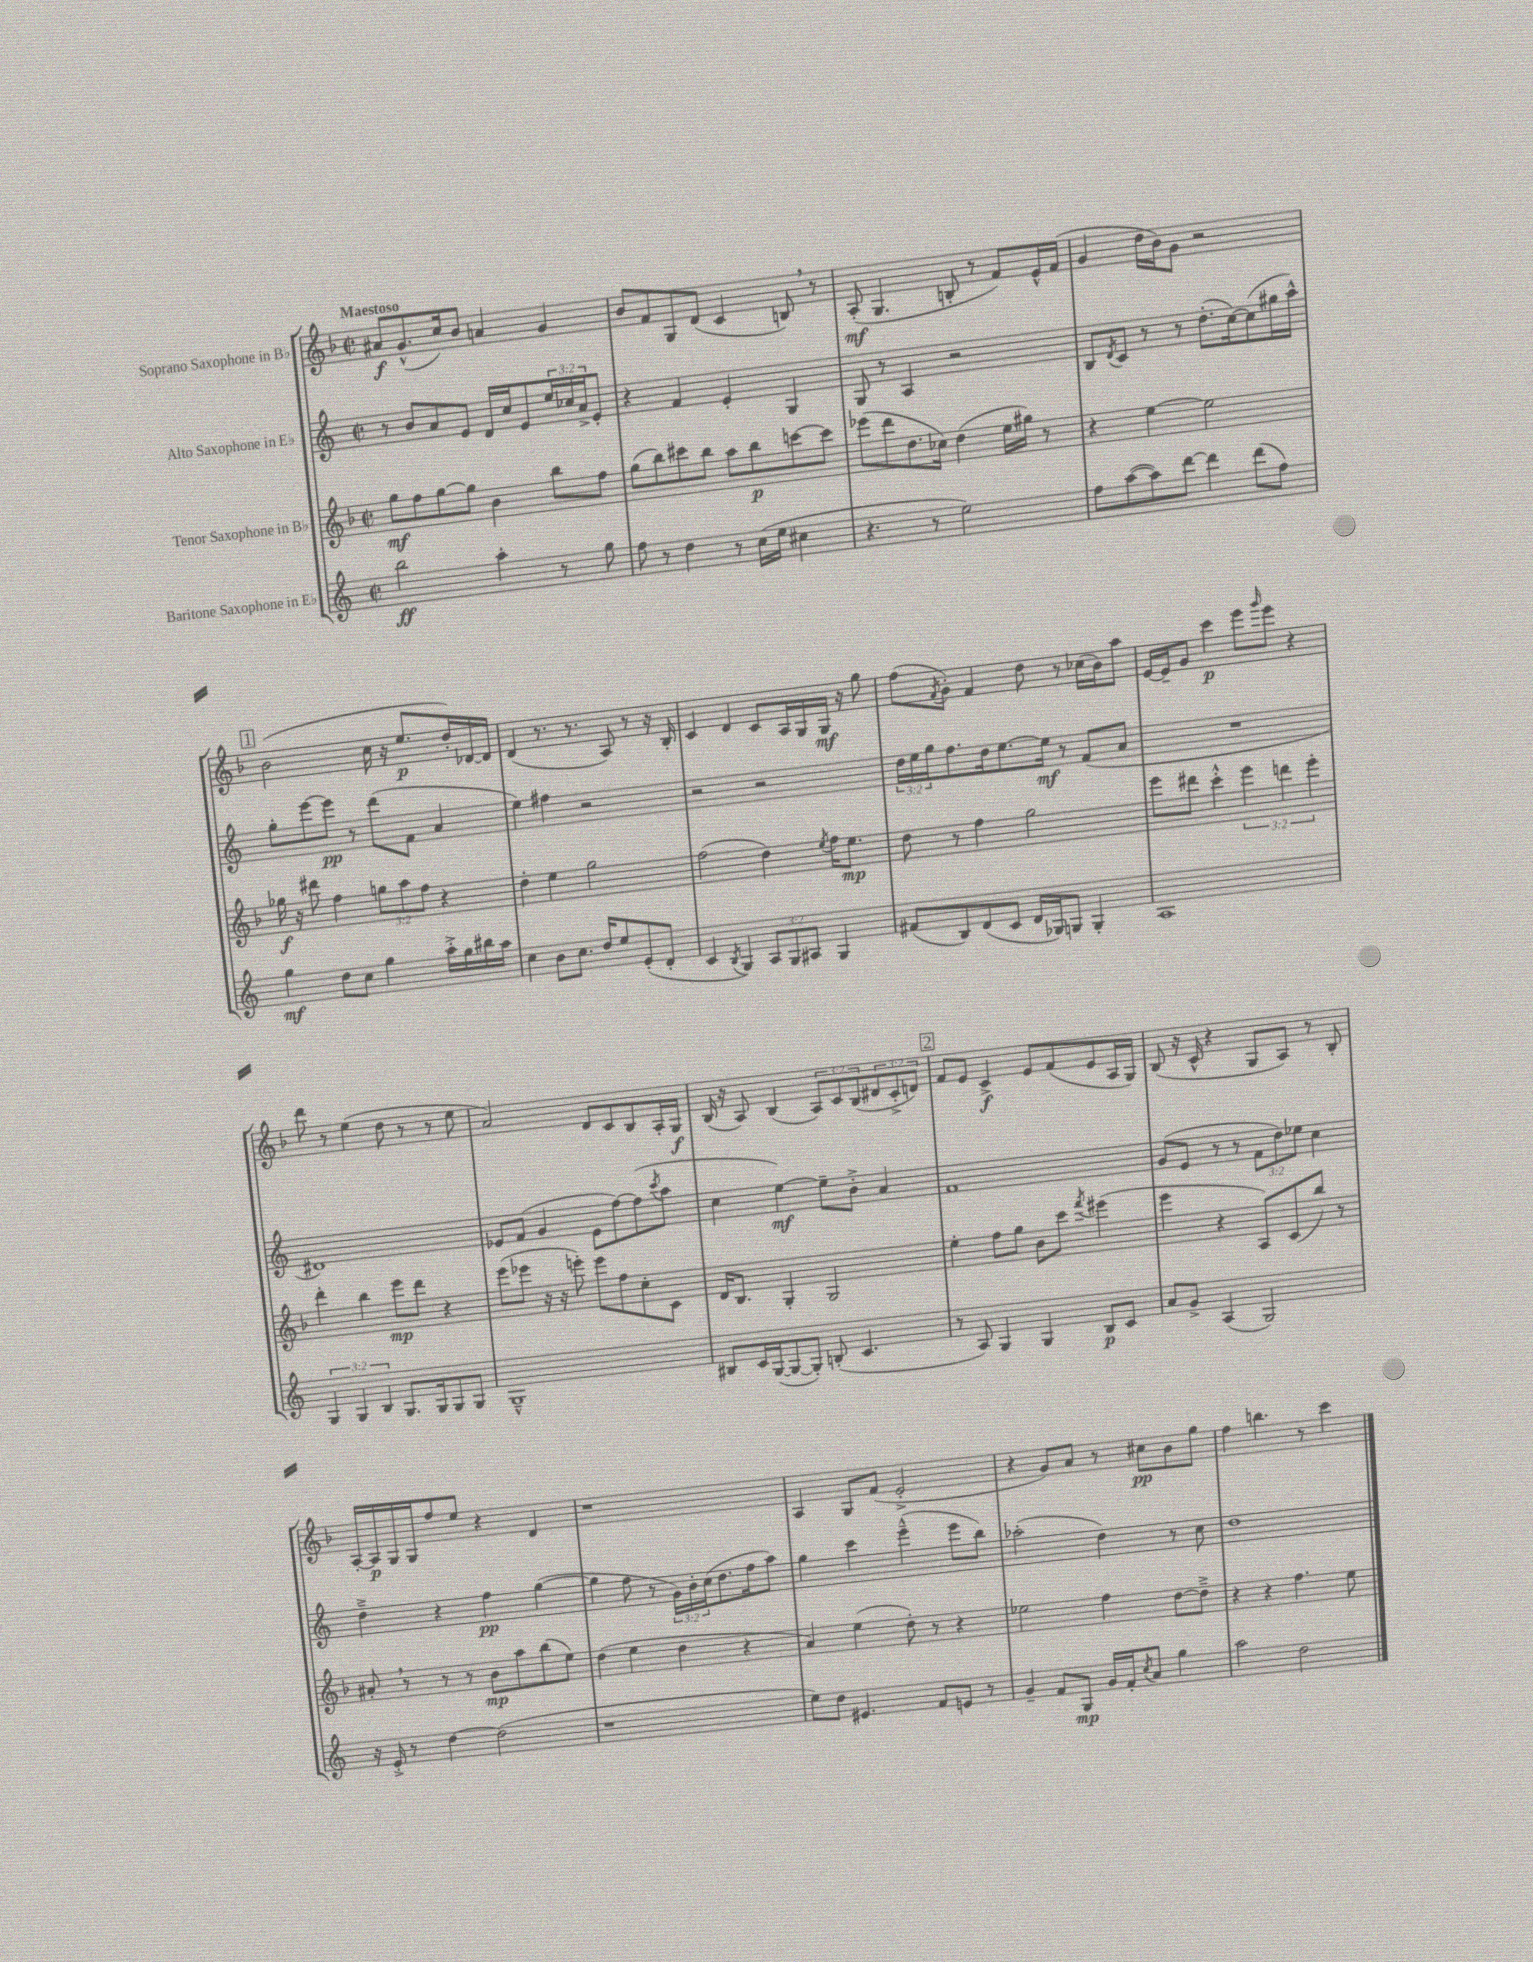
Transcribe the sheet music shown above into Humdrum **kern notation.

**kern	**dynam	**kern	**dynam	**kern	**dynam	**kern	**dynam
*part4	*part4	*part3	*part3	*part2	*part2	*part1	*part1
*staff4	*staff4	*staff3	*staff3	*staff2	*staff2	*staff1	*staff1
*I"Baritone Saxophone in E♭	*	*I"Tenor Saxophone in B♭	*	*I"Alto Saxophone in E♭	*	*I"Soprano Saxophone in B♭	*
*clefG2	*	*clefG2	*	*clefG2	*	*clefG2	*
*k[]	*	*k[b-]	*	*k[]	*	*k[b-]	*
*M2/2	*	*M2/2	*	*M2/2	*	*M2/2	*
*met(c|)	*	*met(c|)	*	*met(c|)	*	*met(c|)	*
=1	=1	=1	=1	=1	=1	=1	=1
!	!	!	!	!	!	!LO:TX:a:B:t=Maestoso	!
2bb\	ff	8gg\L	mf	8r	.	8a#X/L	f
.	.	8ff\	.	8b/L	.	(8.g^^/	.
.	.	[8gg\	.	8a/	.	.	.
.	.	.	.	.	.	16cc/k)	.
.	.	8gg\J]	.	8e/J	.	8b-/J	.
4aa'\	.	4b-\	.	16d/LL	.	4an/	.
.	.	.	.	16cc/J	.	.	.
.	.	.	.	8e/	.	.	.
8r	.	8bb-\L	.	24ee/L	.	4g/	.
.	.	.	.	24cc-X/	.	.	.
.	.	.	.	24a^/J	.	.	.
8gg\	.	8ff\J	.	8e'/J	.	.	.
=2	=2	=2	=2	=2	=2	=2	=2
8ff\	.	(8gg\L	.	4r	.	8b-/L	.
8r	.	8bb-\)	.	.	.	8f/	.
4dd\	.	8ccc#X\	.	4f/	.	8G/	.
.	.	8bb-\J	.	.	.	(8d/J	.
8r	.	8aa\L	.	4e'/	.	4c/	.
(16cc\LL	.	8bb-\	p	.	.	.	.
16ee\JJ	.	.	.	.	.	.	.
4cc#X\	.	[8cccn\	.	4G/	.	8Bn,/)	.
.	.	8ccc\J]	.	.	.	8r	.
=3	=3	=3	=3	=3	=3	=3	=3
4.r	.	(8eee-X\L	.	8G/	.	(8A'/	mf
.	.	8ddd\	.	8r	.	4.G/	.
.	.	8.dd\	.	4A/	.	.	.
8r	.	.	.	.	.	.	.
.	.	16cc-X\Jk)	.	.	.	.	.
2ee\)	.	(4dd\	.	2r	.	8Bn'/	.
.	.	.	.	.	.	8r	.
.	.	16ee\LL	.	.	.	8f/L)	.
.	.	16gg#X\JJ)	.	.	.	.	.
.	.	8r	.	.	.	16e^^/L	.
.	.	.	.	.	.	(16f/JJ	.
=4	=4	=4	=4	=4	=4	=4	=4
8ff\L	.	4r	.	8B/L	.	4g/	.
.	.	.	.	8qd/	.	.	.
([8aa\	.	.	.	8c/J	.	.	.
8aa\])	.	[4ee\	.	8r	.	16dd\LL	.
.	.	.	.	.	.	16b-\J)	.
[8ddd\J	.	.	.	8r	.	8g\J	.
4ddd\]	.	2ee\]	.	(8.dd'\L	.	2r	.
.	.	.	.	[16cc\k)	.	.	.
(8ddd\L	.	.	.	(8cc\]	.	.	.
8ff\J)	.	.	.	16gg#X\L	.	.	.
.	.	.	.	16aa^^\JJ)	.	.	.
!!LO:LB:g=z
!!LO:REH:place=s1:t=1
=5	=5	=5	=5	=5	=5	=5	=5
4gg\	mf	16gg-X\	f	8gg'\L	.	(2b-\	.
.	.	16r	.	.	.	.	.
.	.	8ddd#X\	.	[8eee\	.	.	.
8dd\L	.	4ff\	.	8eee\J]	pp	.	.
8cc\J	.	.	.	8r	.	.	.
4gg\	.	12ggn\L	.	(8ddd\L	.	16cc\	.
.	.	.	.	.	.	16r	.
.	.	12aa\	.	.	.	.	.
.	.	.	.	8f\J	.	8.ee/L	p
.	.	12ff\J	.	.	.	.	.
16aa'^\LL	.	4r	.	4a/	.	.	.
16gg\	.	.	.	.	.	16dd'/L)	.
16bb#X\	.	.	.	.	.	[16d-X/	.
16aa\JJ	.	.	.	.	.	16d-/JJ]	.
=6	=6	=6	=6	=6	=6	=6	=6
4cc\	.	4dd'\	.	4ee\)	.	(4d/	.
8b\L	.	4ee\	.	4ff#X\	.	8.r	.
8.cc\J	.	.	.	.	.	.	.
.	.	.	.	.	.	8.r	.
.	.	2gg\	.	2r	.	.	.
16dd/KL	.	.	.	.	.	.	.
8ee/	.	.	.	.	.	8A/)	.
(8e'/	.	.	.	.	.	8r	.
8d'/J	.	.	.	.	.	16r	.
.	.	.	.	.	.	16B-'/	.
=7	=7	=7	=7	=7	=7	=7	=7
4c/	.	(2ff\	.	2r	.	4c/	.
8qB/	.	.	.	.	.	.	.
4G/)	.	.	.	.	.	4d/	.
12A/L	.	4dd\)	.	2r	.	8c/L	.
12G/	.	.	.	.	.	.	.
.	.	.	.	.	.	16A/L	.
12A#X/J	.	.	.	.	.	.	.
.	.	.	.	.	.	16G/	.
.	.	8qee/	.	.	.	.	.
4G/	.	16ff\KL	.	.	.	16G/JJ	mf
.	.	8.ee\J	mp	.	.	16r	.
.	.	.	.	.	.	8gg\	.
=8	=8	=8	=8	=8	=8	=8	=8
(8f#X/L	.	8dd\	.	24dd\LL	.	(8ff\L	.
.	.	.	.	24ee\	.	.	.
.	.	.	.	24gg\J	.	.	.
.	.	.	.	.	.	8qf/	.
8B/)	.	8r	.	8.ff\	.	8g'\J)	.
(8d/	.	4ff\	.	.	.	4f/	.
.	.	.	.	16dd\k	.	.	.
8c/J	.	.	.	[8.ee\	.	.	.
16d/LL	.	2gg\	.	.	.	8dd\	.
16G-X/J)	.	.	.	16ee\Jk]	mf	.	.
8Gn/J	.	.	.	8r	.	8r	.
4G'/	.	.	.	(8f/L	.	(16cc-X\LL	.
.	.	.	.	.	.	16b-\J)	.
.	.	.	.	8a/J	.	8aa\J	.
=9	=9	=9	=9	=9	=9	=9	=9
1A	.	8eee\L	.	1r	.	[16e/LL	.
.	.	.	.	.	.	16e~/J]	.
.	.	8ddd#X\J	.	.	.	8g/J	.
.	.	4ccc'^^\	.	.	.	4ccc\	p
.	.	6eee\	.	.	.	8eee\L	.
.	.	.	.	.	.	16qqggg/	.
.	.	.	.	.	.	8eee\J	.
.	.	6dddn\	.	.	.	.	.
.	.	.	.	.	.	4r	.
.	.	6eee'\	.	.	.	.	.
!!LO:LB:g=z
=10	=10	=10	=10	=10	=10	=10	=10
6G/	.	4ddd'\	.	1d#X)	.	8ddd\	.
.	.	.	.	.	.	8r	.
6G/	.	.	.	.	.	.	.
.	.	4bb-\	.	.	.	(4ee\	.
6B/	.	.	.	.	.	.	.
8.G/L	.	8eee\L	mp	.	.	8dd\	.
.	.	8ddd\J	.	.	.	8r	.
16G/k	.	.	.	.	.	.	.
8G/	.	4r	.	.	.	8r	.
8G/J	.	.	.	.	.	8ee\	.
=11	=11	=11	=11	=11	=11	=11	=11
1G~^^	.	(8eee\L	.	8e-X/L	.	2a/)	.
.	.	8eee-X\J	.	(8f/J	.	.	.
.	.	16r	.	4g/	.	.	.
.	.	16r	.	.	.	.	.
.	.	8eeen'\)	.	.	.	.	.
.	.	8eee\L	.	8e-\L	.	8d/L	.
.	.	8ff\	.	[8ff\)	.	8c/	.
.	.	8cc'\	.	(8ff\]	.	8B-/	.
.	.	.	.	8qccc/	.	.	.
.	.	8c\J	.	8aa\J	.	16A'/L	.
.	.	.	.	.	.	16G/JJ	f
=12	=12	=12	=12	=12	=12	=12	=12
8B#X/L	.	16d/KL	.	4cc\	.	(16B-/	.
.	.	8.B-/J	.	.	.	16r	.
16c/L	.	.	.	.	.	8A/)	.
([16G/J	.	.	.	.	.	.	.
8G/_	.	4G'/	.	[4ee\)	mf	(4B-/	.
8G'/J])	.	.	.	.	.	.	.
(8Bn'/	.	2G/	.	8ee~\L]	.	12A/L)	.
.	.	.	.	.	.	12c/	.
4.c/	.	.	.	8b'^\J	.	.	.
.	.	.	.	.	.	(12B-/	.
.	.	.	.	4a/	.	12d#X/	.
.	.	.	.	.	.	12c'^/	.
.	.	.	.	.	.	12dn/J)	.
!!LO:REH:place=s1:t=2
=13	=13	=13	=13	=13	=13	=13	=13
8r	.	4ee'\	.	1f	.	8f/L	.
8A/)	.	.	.	.	.	8e/J	.
4G/	.	8ff\L	.	.	.	4c^/	f
.	.	8gg\J	.	.	.	.	.
4G/	.	8b-\L	.	.	.	8e/L	.
.	.	8ccc\J	.	.	.	(8f/	.
.	.	8qfff/	.	.	.	.	.
8B/L	p	(4eee#X\	.	.	.	8e/	.
8c/J	.	.	.	.	.	16A/L	.
.	.	.	.	.	.	16G/JJ)	.
=14	=14	=14	=14	=14	=14	=14	=14
8a/L	.	4eee\	.	(8g/L	.	(8B-/	.
8g^/J	.	.	.	8e/J	.	16r	.
.	.	.	.	.	.	16c^^/	.
(4A/	.	4r	.	8r	.	4r	.
.	.	.	.	8r	.	.	.
2G/)	.	8A/L)	.	12f\L	.	8G/L	.
.	.	.	.	12dd\)	.	.	.
.	.	(8c/	.	.	.	8A/J)	.
.	.	.	.	12ee-X\J	.	.	.
.	.	8bb-/J)	.	4cc\	.	8r	.
.	.	8r	.	.	.	8B-'/	.
!!LO:LB:g=z
=15	=15	=15	=15	=15	=15	=15	=15
16r	.	8a#X',/	.	4dd~^\	.	[16A'/LL	.
16e'^/	.	.	.	.	.	16A/]	p
8r	.	8r	.	.	.	16G/	.
.	.	.	.	.	.	16G/J	.
[4dd\	.	8r	.	4r	.	8ff/	.
.	.	8r	.	.	.	8ee/J	.
(2dd\]	.	8b-\L	mp	4ff\	pp	4r	.
.	.	8aa\	.	.	.	.	.
.	.	(8bb-\	.	([4gg\	.	4d/	.
.	.	8ee\J)	.	.	.	.	.
=16	=16	=16	=16	=16	=16	=16	=16
1r	.	(4dd\	.	4gg\]	.	1r	.
.	.	4ee\	.	8ff\	.	.	.
.	.	.	.	8r	.	.	.
.	.	4dd\	.	24g\LL)	.	.	.
.	.	.	.	24b'\	.	.	.
.	.	.	.	(24cc\J	.	.	.
.	.	.	.	8.dd\	.	.	.
.	.	4r	.	.	.	.	.
.	.	.	.	16ff\k	.	.	.
.	.	.	.	8aa\J)	.	.	.
=17	=17	=17	=17	=17	=17	=17	=17
8ee\L)	.	4a/)	.	4gg\	.	4A/	.
8dd\J	.	.	.	.	.	.	.
4.e#X/	.	(4ee\	.	4ccc\	.	8G/L	.
.	.	.	.	.	.	(8f/J	.
.	.	8dd'\)	.	(4eee~^^\	.	2e'^/	.
8f/L	.	8r	.	.	.	.	.
8en/J	.	4r	.	8eee\L	.	.	.
8r	.	.	.	8bb\J)	.	.	.
=18	=18	=18	=18	=18	=18	=18	=18
4g~/	.	2ee-X\	.	(2aa-X'\	.	4r	.
8f/L	.	.	.	.	.	8g/L)	.
8G/J	mp	.	.	.	.	8a/J	.
16g/LL	.	4ff\	.	4dd\)	.	8r	.
16f'/J	.	.	.	.	.	.	.
8qcc/	.	.	.	.	.	.	.
8a/J	.	.	.	.	.	8cc#X\L	pp
4gg\	.	[8dd\L	.	8r	.	8b-\	.
.	.	8dd~^\J]	.	8cc\	.	8gg\J	.
=19	=19	=19	=19	=19	=19	=19	=19
2aa\	.	4r	.	1dd	.	4ff\	.
.	.	4r	.	.	.	4.bbn\	.
2dd\	.	4.ff\	.	.	.	.	.
.	.	.	.	.	.	8r	.
.	.	.	.	.	.	4ccc\	.
.	.	8ee\	.	.	.	.	.
==	==	==	==	==	==	==	==
*-	*-	*-	*-	*-	*-	*-	*-
